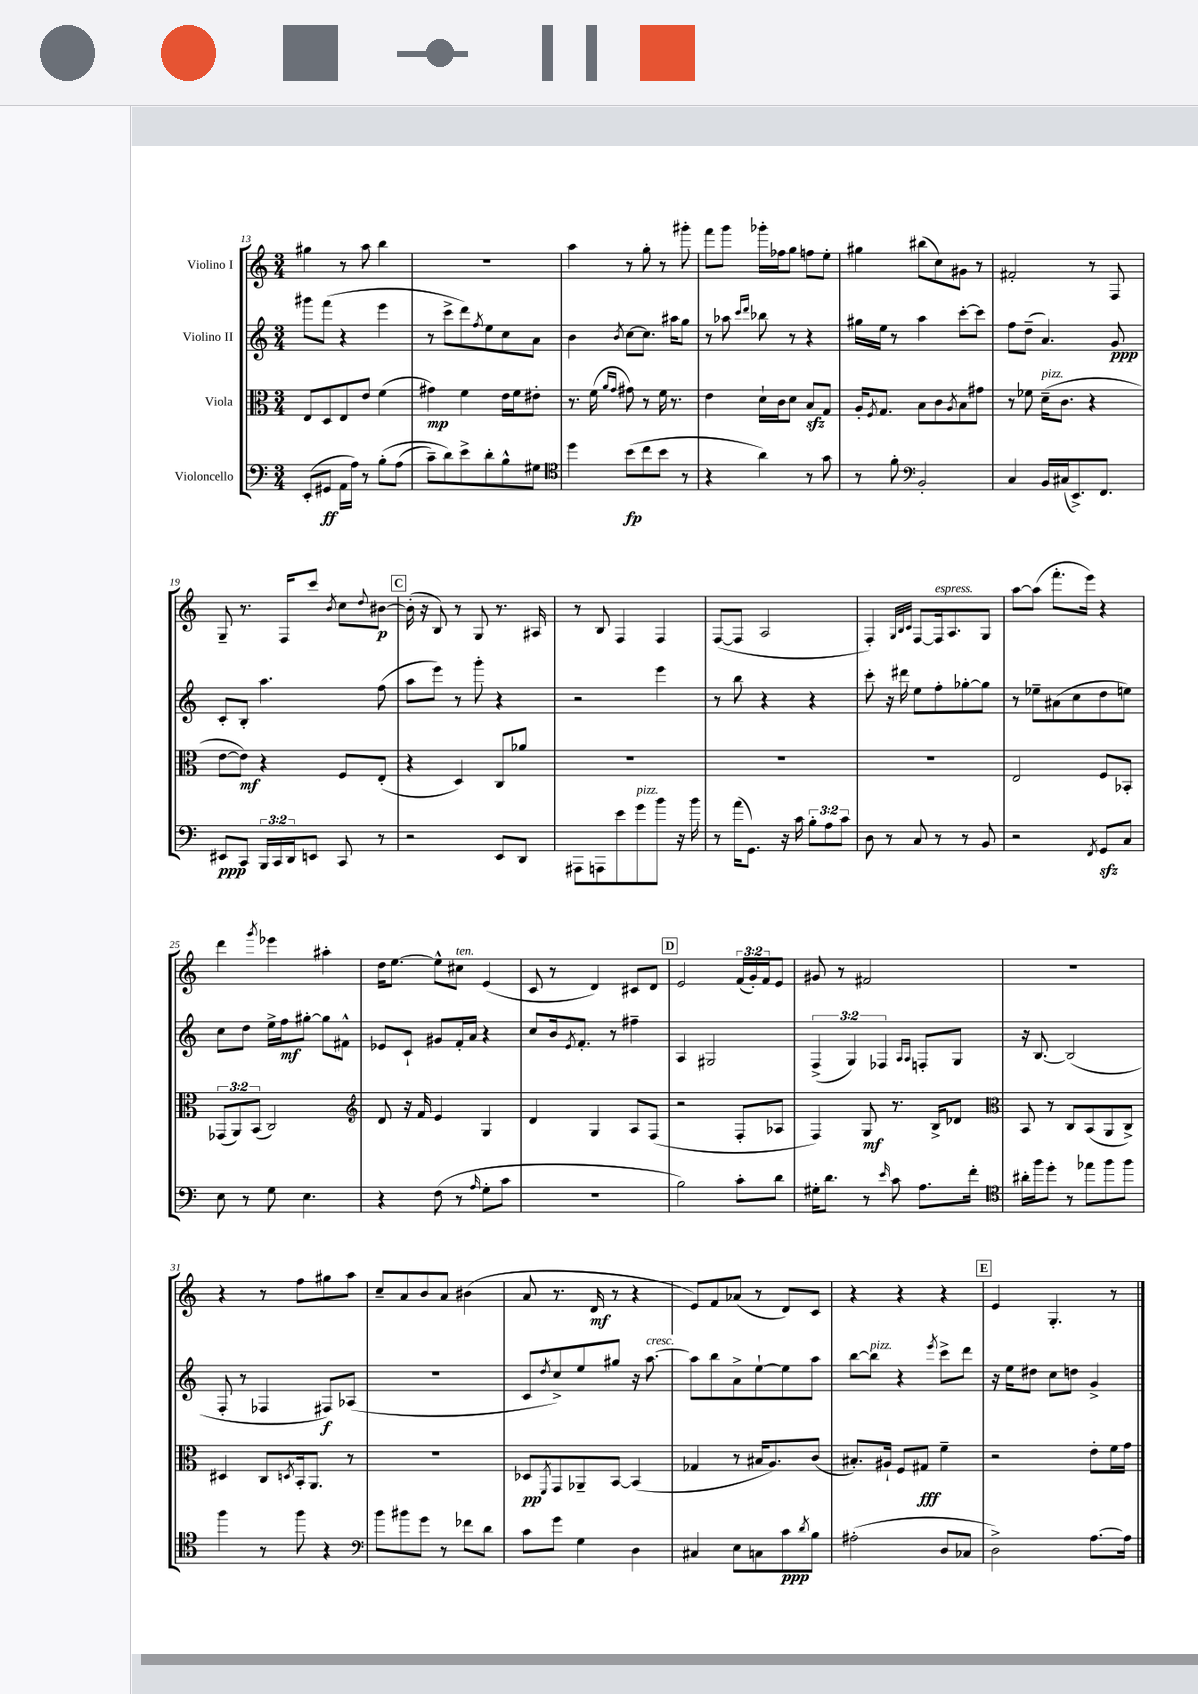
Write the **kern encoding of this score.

**kern	**kern	**kern	**kern
*staff4	*staff3	*staff2	*staff1
*clefF4	*clefC3	*clefG2	*clefG2
*k[]	*k[]	*k[]	*k[]
*M3/4	*M3/4	*M3/4	*M3/4
(8EE'	8E	8ggg#	4gg#
8GG#	8D	(8fff	.
16AA	8E	4r	8r
16A)	.	.	.
8r	8e	.	8aa
&(8B'	(4f	4eee	4bb
(8A	.	.	.
=	=	=	=
8c~)	4g#)	8r	2.r
8d&)	.	8ccc^	.
8e^	4f	8ddd)	.
.	.	8qff	.
8d'	.	8ee	.
8B^^	16e	8cc	.
.	16f	.	.
8G#	8e#'	8a	.
=	=	=	=
*clefC4	*	*	*
4dd	8.r	4b	4aa
.	(16f	.	.
.	16qqa	.	.
.	16qqg	8qb	.
(8b	8g#)	[8cc	8r
8cc	8r	8.cc]	8gg'
8b	16f	.	8r
.	8.r	16aa#	.
8r	.	8gg	8ggg#'
=	=	=	=
4r	4e	8r	8fff
.	.	8aa-	8ggg
.	.	16qqccc	.
.	.	16qqddd	.
4a)	16d`	8bb-	16ggg-'
.	16c	.	16ff-
.	8d	8r	8gg
8r	8B	4r	8ff
8g	8G	.	8ee'
=	=	=	=
8r	16A'	16gg#	4gg#
.	8qF	.	.
.	8.G	16ee	.
8f'	.	8r	.
*clefF4	*	*	*
2BB'	8B	4aa	(8bb#
.	8c	.	8cc)
.	8qA	.	.
.	8B	[8ccc'	8g#
.	8g#	8ccc]	8r
=	=	=	=
4C	8r	8ff	2f#'
.	8f-	(8dd~	.
16BB	(16d~	4.a)	.
(16C#	8.c	.	.
8.EE^)	.	.	.
.	4r	.	8r
8.FF	.	.	.
.	.	8g	8F
=	=	=	=
8EE#	[8e	8c'	8G~
8CC	8e])	8B'	8.r
24BBB	4r	4.aa	.
24CC	.	.	.
.	.	.	16F
24DD	.	.	.
8EE	.	.	8ccc
.	.	.	8qb
8CC	8F	.	8cc
.	.	.	8qqdd
8r	(8E'	(8ff	[8b#
=	=	=	=
2r	4r	8aa	(16b#']
.	.	.	16r
.	.	8eee)	8B)
.	4D)	8r	8r
.	.	8ggg'	8G
8EE	8C	4r	8.r
8DD	8a-	.	.
.	.	.	16A#
=	=	=	=
8AAA#	2.r	2r	8r
8AAA	.	.	8B
8e	.	.	4F
8g	.	.	.
8b	.	4eee	4F
16r	.	.	.
16b	.	.	.
=	=	=	=
8r	2.r	8r	([8F
(16a	.	8bb	8F]
8.GG)	.	.	.
.	.	4r	2A
16r	.	.	.
16c	.	.	.
12B'	.	4r	.
12A	.	.	.
12c	.	.	.
=	=	=	=
8D	2.r	8ccc'	4F')
8r	.	16r	.
.	.	16ddd#	.
.	.	.	32qqG
.	.	.	32qqB
.	.	.	32qqc
8C	.	8ee	[8F
8r	.	8ff'	16F]
.	.	.	8.A
8r	.	[8gg-'	.
8BB	.	8gg-]	8G
=	=	=	=
2r	2E	8r	[8aa
.	.	8ee-~	(8aa]
.	.	(8a#	8.fff'
.	.	8cc	.
.	.	.	16eee)
8qFF	.	.	.
8GG	8F	8dd	4r
8C	8BB-'	8ee)	.
=	=	=	=
8E	(12GG-	8cc	4ddd
.	12AA)	.	.
8r	.	8dd	.
.	(12BB	.	.
.	.	.	8qggg
8G	2C)	16ee^	4eee-
.	.	16ff	.
4.E	.	[8gg#'	.
.	.	8gg#]	4aa#'
.	.	8f#^^	.
=	=	=	=
*	*clefG2	*	*
4r	8d	8e-	16dd
.	.	.	[8.ee
.	16r	8c`	.
.	16f	.	.
(8F	4e	8g#	8ee^^]
8r	.	16f'	8cc#
.	.	16a	.
16qqA	.	.	.
8G'	4G	4r	(4e
8c	.	.	.
=	=	=	=
2.r	4d	8cc	8c
.	.	16b	8r
.	.	8qe	.
.	.	8.f'	.
.	4G	.	4d)
.	.	8r	.
.	8A	4ff#~	8c#
.	(8F	.	8d
=	=	=	=
2B)	2r	4A	2e
.	.	2G#	.
8c'	8F'	.	(24f
.	.	.	24g')
.	.	.	24f
8d	8A-	.	8e
=	=	=	=
16G#'	4F)	(6F^	8g#
8.d	.	.	.
.	.	.	8r
.	.	6G)	.
8r	8G	.	2f#
.	.	6F-	.
16qqe	.	.	.
8c	8.r	.	.
.	.	16qqA	.
.	.	16qqA	.
8.A	.	8F'	.
.	16B^	.	.
.	8d-	8G	.
16f'	.	.	.
=	=	=	=
*clefC4	*clefC3	*	*
16a#'	8BB	16r	2.r
16ff	.	[8.B	.
8dd'	8r	.	.
8r	8C	(2B]	.
8ee-	(8BB	.	.
8ff	8AA	.	.
8ff	8C^)	.	.
=	=	=	=
4ff	4D#	8F'	4r
.	.	8r	.
8r	8C	4F-	8r
.	8qD	.	.
8ff	16BB'	.	8ff
.	8.AA	.	.
4r	.	8F#)	8gg#
.	8r	(8A-	8aa
=	=	=	=
*clefF4	*	*	*
8b	2.r	2.r	8cc~
8b#	.	.	8a
8g	.	.	8b
8r	.	.	8a
8f-	.	.	(4b#
8d	.	.	.
=	=	=	=
8c	8D-	8c	8a
.	8qFF	8qdd	.
8g	8GG	8cc^)	8.r
4G	8AA-~	8ee	.
.	.	.	16d
.	[8BB	8gg#	8r
4D	(4BB]	16r	4r
.	.	[8.aa	.
=	=	=	=
4C#	4G-	8aa]	8e)
.	.	8bb	8f
8E	8r	8a^	(8a-
8C	16B#	[8ee`	8r
.	8.A)	.	.
8c	.	8ee]	8d)
8qd	.	.	.
8B	(8c	8aa	8c
=	=	=	=
(2A#'	8.B#')	[8bb	4r
.	.	8bb]	.
.	16A#`	.	.
.	8F	4r	4r
.	8G#	.	.
.	.	8qeee	.
8D	4f~	8ccc^	4r
8C-	.	8ddd	.
=	=	=	=
2D^)	2r	16r	4e
.	.	16ee	.
.	.	8dd#	.
.	.	8cc	4.G'
.	.	8dd	.
[8.A	8e'	4g^	.
.	16f	.	8r
16A]	16g	.	.
==	==	==	==
*-	*-	*-	*-
